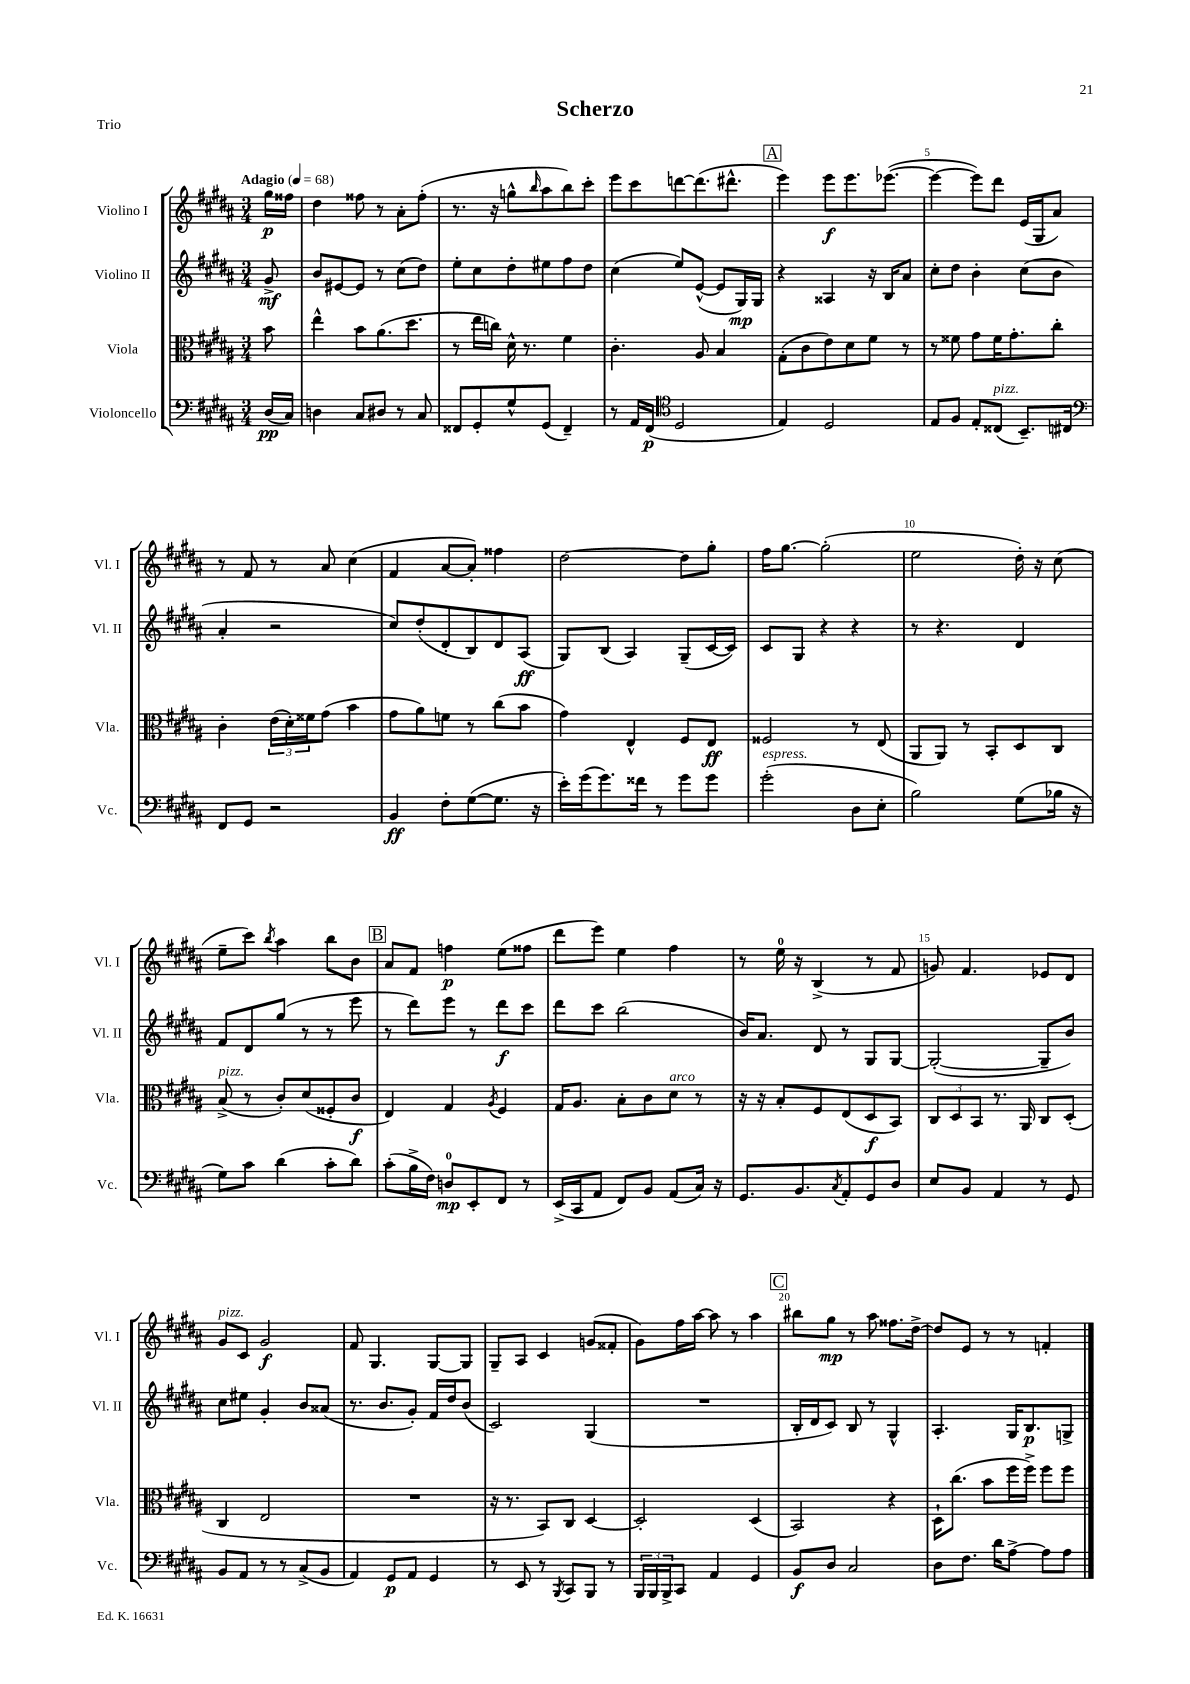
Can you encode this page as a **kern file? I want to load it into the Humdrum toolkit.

**kern	**kern	**kern	**kern
*staff4	*staff3	*staff2	*staff1
*clefF4	*clefC3	*clefG2	*clefG2
*k[f#c#g#d#a#]	*k[f#c#g#d#a#]	*k[f#c#g#d#a#]	*k[f#c#g#d#a#]
*M3/4	*M3/4	*M3/4	*M3/4
*MM68	*MM68	*MM68	*MM68
(16D#/LL	8b\	8g#^/	16gg#\LL
16C#/JJ)	.	.	16ff##\JJ
=	=	=	=
4D\	4ee^^\	8b/L	4dd#\
.	.	[8e#/	.
8C#/L	8b\L	8e#/]J	8ff##\
8D#/J	(8.a#\	8r	8r
8r	.	(8cc#\L	8a#'\L
.	8.dd#\J	.	.
8C#/	.	8dd#\J)	(8ff##'\J
=	=	=	=
8FF##/L	8r	8ee'\L	8.r
8GG#'/	16ee\LL	8cc#\	.
.	16cc\JJ)	.	16r
8G#^^/	16d#^^\	8dd#'\	8gg^^\L
.	8.r	.	.
.	.	.	16qqbb/
(8GG#/J	.	8ee#\	8aa#\
4FF##~/)	4f#\	8ff#\	8bb\)
.	.	8dd#\J	8ccc#'\J
=	=	=	=
8r	4.c#'\	(4cc#\	8eee\L
16AA#/LL	.	.	8ccc#\
(16FF#/JJ	.	.	.
*clefC4	*	*	*
2D#/	.	8ee/L)	[8ddd\
.	8A#/	([8e^^/J	(8.ddd\]
.	4B/	8e/]L	.
.	.	.	8.ddd#^^\J
.	.	16G#/L)	.
.	.	16G#/JJ	.
=	=	=	=
4E/)	(8G#'\L	4r	4eee\)
.	8c#\	.	.
2D#/	8e\)	4A##/	8eee\L
.	8d#\	.	8.eee\
.	8f#\J	16r	.
.	.	16B/LK	([8.eee-\J
.	8r	8a#/J	.
=	=	=	=
8E/L	8r	8cc#'\L	4eee-\_
8F#/J	8f##\	8dd#\J	.
8E'/L	8g#\L	4b'\	8eee-\]L)
(8C##/J	16f##\K	.	8ddd#\J
.	8.g#'\	.	.
8.BB~/L)	.	(8cc#\L	(16e/LL
.	.	.	16G#/J
.	8cc#'\J	8b\J	8a#/J)
16C#/Jk	.	.	.
=	=	=	=
*clefF4	*	*	*
8FF#/L	4c#'\	4a#'/	8r
8GG#/J	.	.	8f#/
2r	(24e\LL	2r	8r
.	24d#'\)	.	.
.	24f##\J	.	.
.	(8g#\J	.	8a#/
.	4b\	.	(4cc#\
=	=	=	=
4BB/	8g#\L	8cc#/L)	4f#/
.	8a#\)	(8dd#'/	.
8F#'\L	8f\J	8d#'/	[8a#/L
([8G#\	8r	8B/)	8a#'/]J)
8.G#\]J	(8cc#\L	8d#/	4ff##\
.	8b\J	(8A#/J	.
16r	.	.	.
=	=	=	=
16e'\LL)	4g#\)	8G#/L)	[2dd#\
(16g#\J	.	.	.
8.g#\)	.	(8B/J	.
.	4E^^/	4A#/)	.
16f##\Jk	.	.	.
8r	.	.	.
8g#\L	8F#/L	(8G#~/L	8dd#\]L
8g#\J	8E/J	[16c#/L	8gg#'\J
.	.	16c#/]JJ)	.
=	=	=	=
(2g#'\	2F##/	8c#/L	16ff#\LK
.	.	.	[8.gg#\J
.	.	8G#/J	.
.	.	4r	(2gg#'\]
8D#\L	8r	4r	.
8E'\J	(8E/	.	.
=	=	=	=
2B\)	8AA#/L	8r	2ee\
.	8AA#/J)	4.r	.
.	8r	.	.
.	8BB'/L	.	.
(8G#\L	8D#/	4d#/	16dd#'\)
.	.	.	16r
16B-\Jk	8C#/J	.	(8cc#\
16r	.	.	.
=	=	=	=
8G#\L)	(8B^/	8f#/L	8ee~\L
8c#\J	8r	8d#/	8ccc#\J)
.	.	.	8qbb/
(4d#\	8c#'/L)	(8gg#/J	4aa#\
.	(8d#/	8r	.
8c#'\L	8F##'/	8r	8bb\L
8d#\J)	8c#/J	8eee\	8b\J
=	=	=	=
(8c#'\L	4E/)	8r	8a#/L
16B^\L	.	8ddd#\L)	8f#/J
16F#\JJ)	.	.	.
8D/L	4G#/	8eee\J	4ff\
8EE'/	.	8r	.
.	8qA#/	.	.
8FF#/J	4F#/	8ddd#\L	(8ee\L
8r	.	8ccc#\J	8ff##\J
=	=	=	=
(16EE^/LL	16G#/LK	8ddd#\L	8ddd#\L
16CC#/J	8.A#/J	.	.
8AA#/J	.	8ccc#\J	8eee\J)
8FF#/L)	8B'\L	(2bb\	4ee\
8BB/J	8c#\	.	.
(8AA#/L	8d#\J	.	4ff#\
16C#/Jk)	8r	.	.
16r	.	.	.
=	=	=	=
8.GG#/L	16r	16b/LK)	8r
.	16r	8.a#/J	.
.	8B'/L	.	16ee\
8.BB/	.	.	16r
.	8F#/	8d#/	(4B^/
8qC#/	.	.	.
8AA#'/	(8E/	8r	.
8GG#/	8D#/	8G#/L	8r
8D#/J	8BB/J)	[8G#/J	8f#/
=	=	=	=
8E/L	12C#/L	(2G#'/_	8g/)
.	12D#/	.	.
8BB/J	.	.	4.f#/
.	12BB/J	.	.
4AA#/	8.r	.	.
.	16AA#/	.	.
8r	8C#/L	8G#~/]L	8e-/L
8GG#/	(8D#'/J	8b/J)	8d#/J
=	=	=	=
8BB/L	4C#/	8cc#\L	8g#/L
8AA#/J	.	8ee#\J	8c#/J
8r	2E/	4g#'/	2g#/
8r	.	.	.
(8C#^/L	.	8b/L	.
8BB/J	.	(8a##/J	.
=	=	=	=
4AA#/)	2.r	8.r	8f#/
.	.	.	4.G#/
.	.	8.b/L	.
8GG#/L	.	.	.
8AA#/J	.	8g#'/J)	.
4GG#/	.	16f#/LL	[8G#/L
.	.	16dd#/J	.
.	.	(8b/J	8G#/]J
=	=	=	=
8r	16r	2c#/)	8G#~/L
.	8.r	.	.
8EE/	.	.	8A#/J
8r	8BB/L)	.	4c#/
8qBBB/	.	.	.
8CC#/L	8C#/J	.	.
8BBB/J	[4D#/	(4G#/	(8g/L
8r	.	.	8f##'/J
=	=	=	=
24BBB/LL	2D#'/]	2.r	8g#\L)
24BBB/	.	.	.
24BBB^/J	.	.	.
8CC#/J	.	.	16ff#\L
.	.	.	[16aa#\JJ
4AA#/	.	.	8aa#\]
.	.	.	8r
4GG#/	(4D#/	.	4aa#\
=	=	=	=
8BB/L	2BB/)	16B'/LL	8bb#\L
.	.	16d#/J	.
8D#/J	.	8c#/J)	8gg#\J
2C#/	.	8B/	8r
.	.	8r	8aa#\
.	4r	4G#^^/	8.ff##\L
.	.	.	[16dd#^\Jk
=	=	=	=
8D#\L	16D#`\LK	4.A#'/	8dd#/]L
.	(8.cc#\J	.	.
8.F#\J	.	.	8e/J
.	8b\L	.	8r
16d#\LK	.	.	.
[8A#^\J	16ff#\L	16G#/LK	8r
.	16ff#^\JJ)	8.B/	.
8A#\]L	8ff#\L	.	4f'/
8A#\J	8ff#\J	8G^/J	.
==	==	==	==
*-	*-	*-	*-
